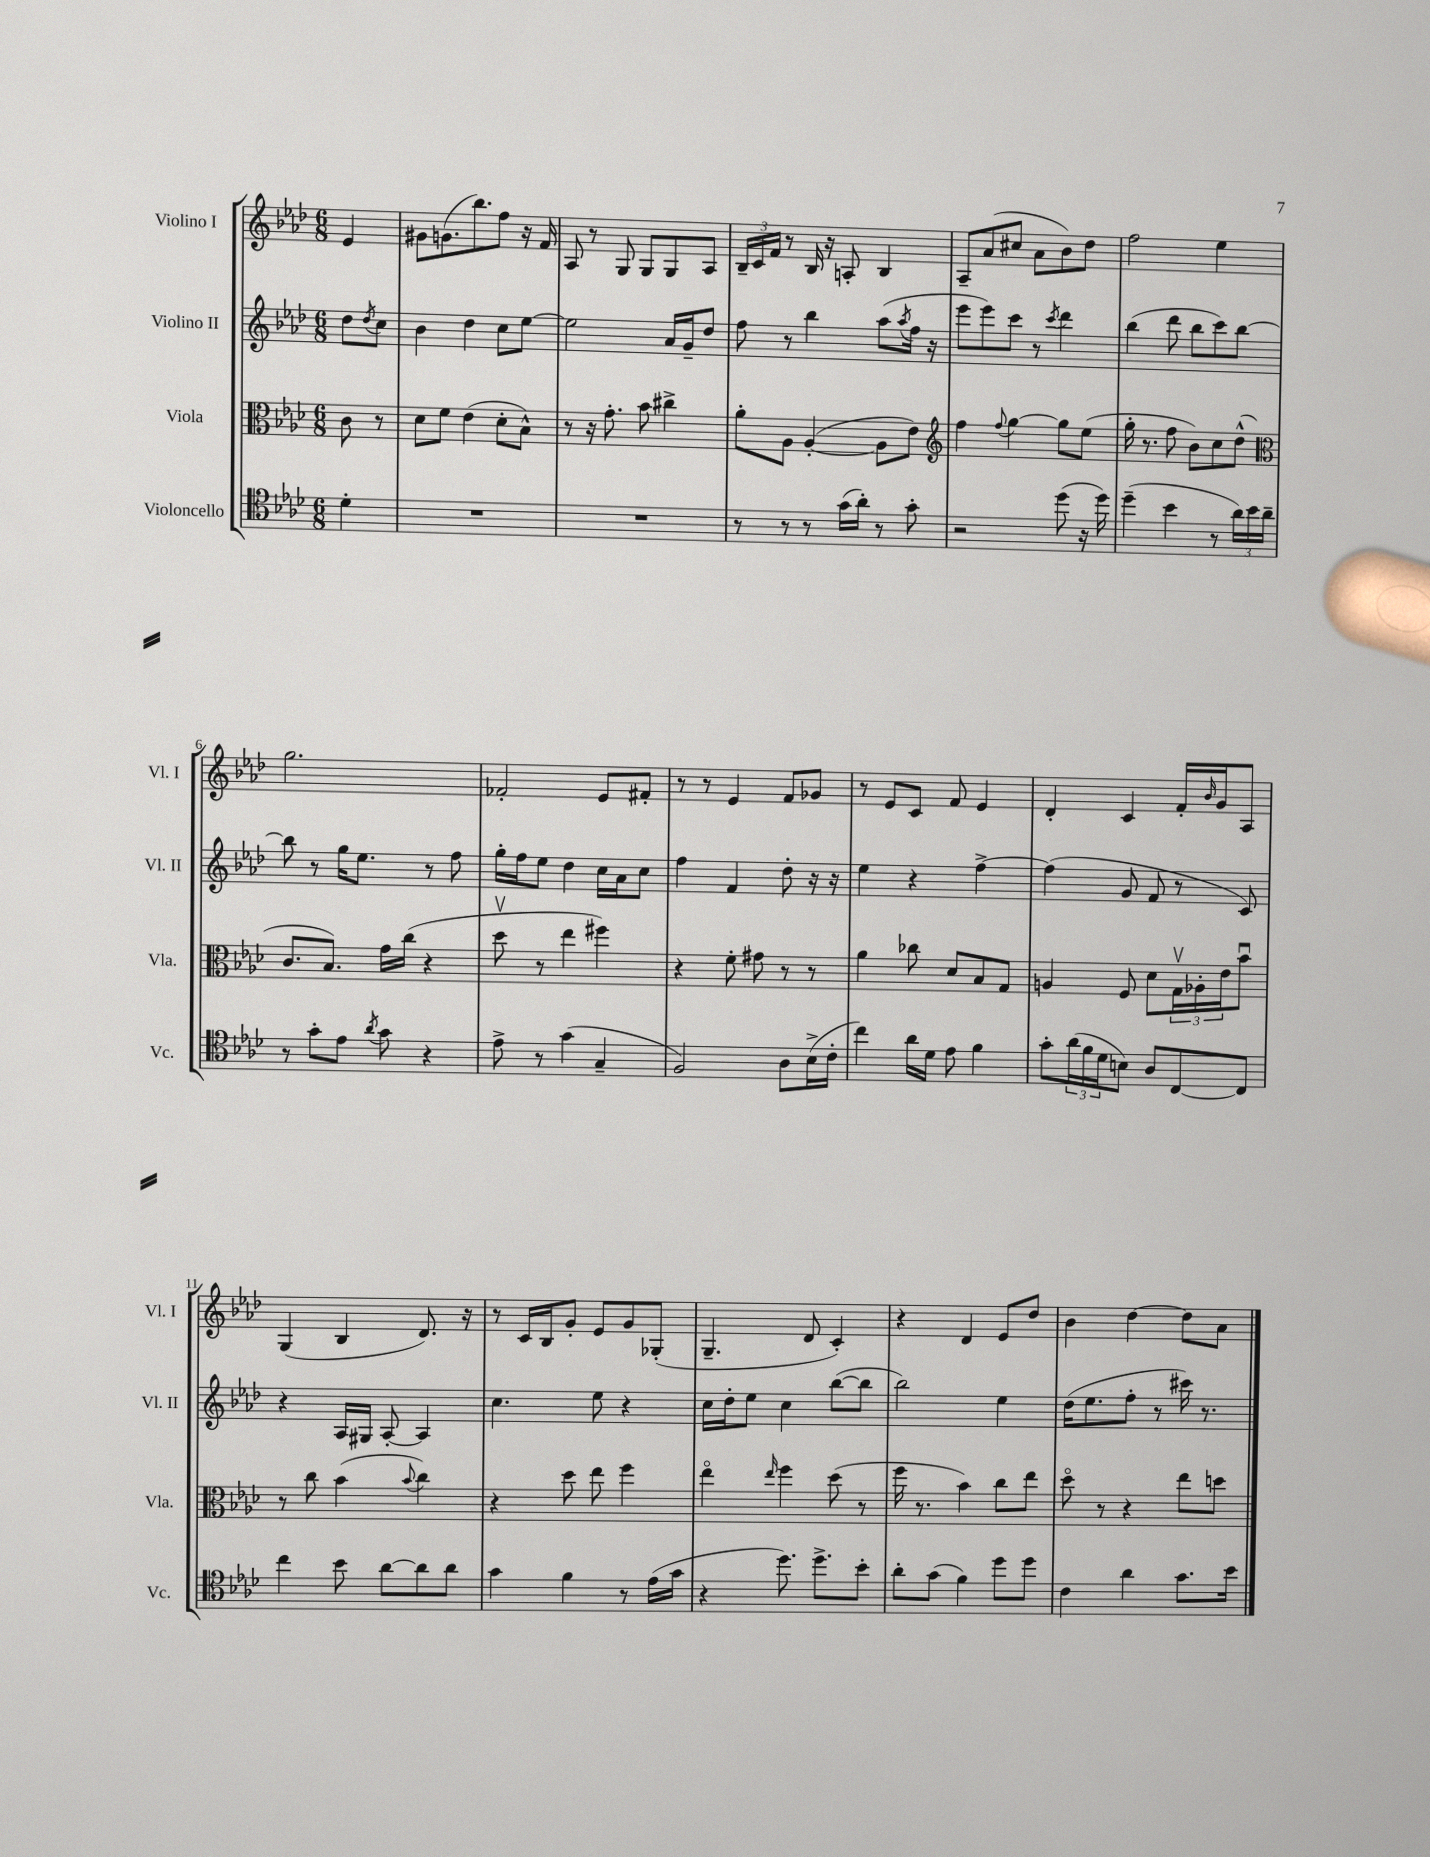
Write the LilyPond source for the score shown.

<<
\new StaffGroup <<
\new Staff = "s0" \with { instrumentName = "Violino I" shortInstrumentName = "Vl. I" } {
    \clef treble \key aes \major \numericTimeSignature \time 6/8 \partial 4
    ees'4 |
    gis'8 g'8.( bes''8.) f''8 r16 f'16 |
    aes8 r8 g8 g8 g8 aes8 |
    \tuplet 3/2 { bes16-- c'16 f'16 } r8 bes16 r16 a8-. bes4 |
    aes8-- aes'8( cis''8 aes'8 bes'8) des''8 |
    f''2 ees''4 |
    g''2. |
    fes'2-. ees'8 fis'8-. |
    r8 r8 ees'4 f'8 ges'8 |
    r8 ees'8 c'8 f'8 ees'4 |
    des'4-. c'4 f'16-. \grace { bes'16 } g'16 aes8 |
    g4( bes4 des'8.) r16 |
    r8 c'16 bes16 g'8-. ees'8 g'8 ges8-.( |
    g4.-- des'8 c'4-.) |
    r4 des'4 ees'8 des''8 |
    bes'4 des''4~ des''8 aes'8 \bar "|." |
}
\new Staff = "s1" \with { instrumentName = "Violino II" shortInstrumentName = "Vl. II" } {
    \clef treble \key aes \major \numericTimeSignature \time 6/8 \partial 4
    des''8 \acciaccatura { des''8 } c''8 |
    bes'4 des''4 c''8 ees''8~ |
    ees''2 aes'16 g'16-- des''8 |
    f''8 r8 bes''4 aes''8( \acciaccatura { aes''8 } f''16 r16 |
    ees'''8 ees'''8) c'''8 r8 \acciaccatura { c'''8 } des'''4 |
    bes''4( des'''8 bes''8 c'''8) bes''8~ |
    bes''8 r8 g''16 ees''8. r8 f''8 |
    g''16-. f''16 ees''8 des''4 c''16 aes'16 c''8 |
    f''4 f'4 des''8-. r16 r16 |
    ees''4 r4 f''4~-> |
    f''4( g'8 f'8 r8 c'8) |
    r4 aes16 gis16 aes8~-. aes4 |
    c''4. ees''8 r4 |
    c''16 des''16-. ees''8 c''4 bes''8~( bes''8 |
    bes''2) ees''4 |
    des''16( ees''8. f''8-. r8 cis'''16) r8. \bar "|." |
}
\new Staff = "s2" \with { instrumentName = "Viola" shortInstrumentName = "Vla." } {
    \clef alto \key aes \major \numericTimeSignature \time 6/8 \partial 4
    c'8 r8 |
    des'8 f'8 ees'4( des'8-. bes8-^) |
    r8 r16 g'8.-. bes'8 cis''4-> |
    aes'8-. aes8 aes4~-.( aes8 ees'8) |
    \clef treble f''4 \appoggiatura { f''8 } g''4~ g''8 ees''8( |
    g''16-. r8. f''8 bes'8) c''8 des''8-^( |
    \clef alto c'8. bes8.) g'16 c''16( r4 |
    des''8\upbow r8 ees''4 fis''4) |
    r4 f'8-. gis'8 r8 r8 |
    aes'4 ces''8 des'8 bes8 g8 |
    a4 f8 des'8 \tuplet 3/2 { g16\upbow aes16-. ees'16 } bes'8\downbow |
    r8 c''8 bes'4( \appoggiatura { bes'8 } c''4) |
    r4 des''8 ees''8 f''4 |
    ees''4\flageolet \grace { ees''16 } f''4 des''8( r8 |
    f''16 r8. bes'4) c''8 ees''8 |
    des''8\flageolet r8 r4 ees''8 d''8 \bar "|." |
}
\new Staff = "s3" \with { instrumentName = "Violoncello" shortInstrumentName = "Vc." } {
    \clef tenor \key aes \major \numericTimeSignature \time 6/8 \partial 4
    des'4-. |
    R2. |
    R2. |
    r8 r8 r8 g'16( aes'16-.) r8 g'8-. |
    r2 des''8( r16 des''16) |
    des''4--( bes'4 r8 \tuplet 3/2 { aes'16) bes'16 aes'16-- } |
    r8 g'8-. ees'8 \acciaccatura { aes'8 } g'8 r4 |
    ees'8-> r8 g'4( g4-- |
    f2) aes8 bes16->( c'16-. |
    c''4) aes'16 des'16 ees'8 f'4 |
    g'8-. \tuplet 3/2 { aes'16( f'16 des'16 } b8) aes8 c8~ c8 |
    c''4 bes'8 aes'8~ aes'8 aes'8 |
    g'4 f'4 r8 ees'16( g'16 |
    r4 des''8.) des''8.-> bes'8-. |
    aes'8-. g'8( f'4) des''8 des''8 |
    c'4 aes'4 g'8. bes'16 \bar "|." |
}
>>
>>
